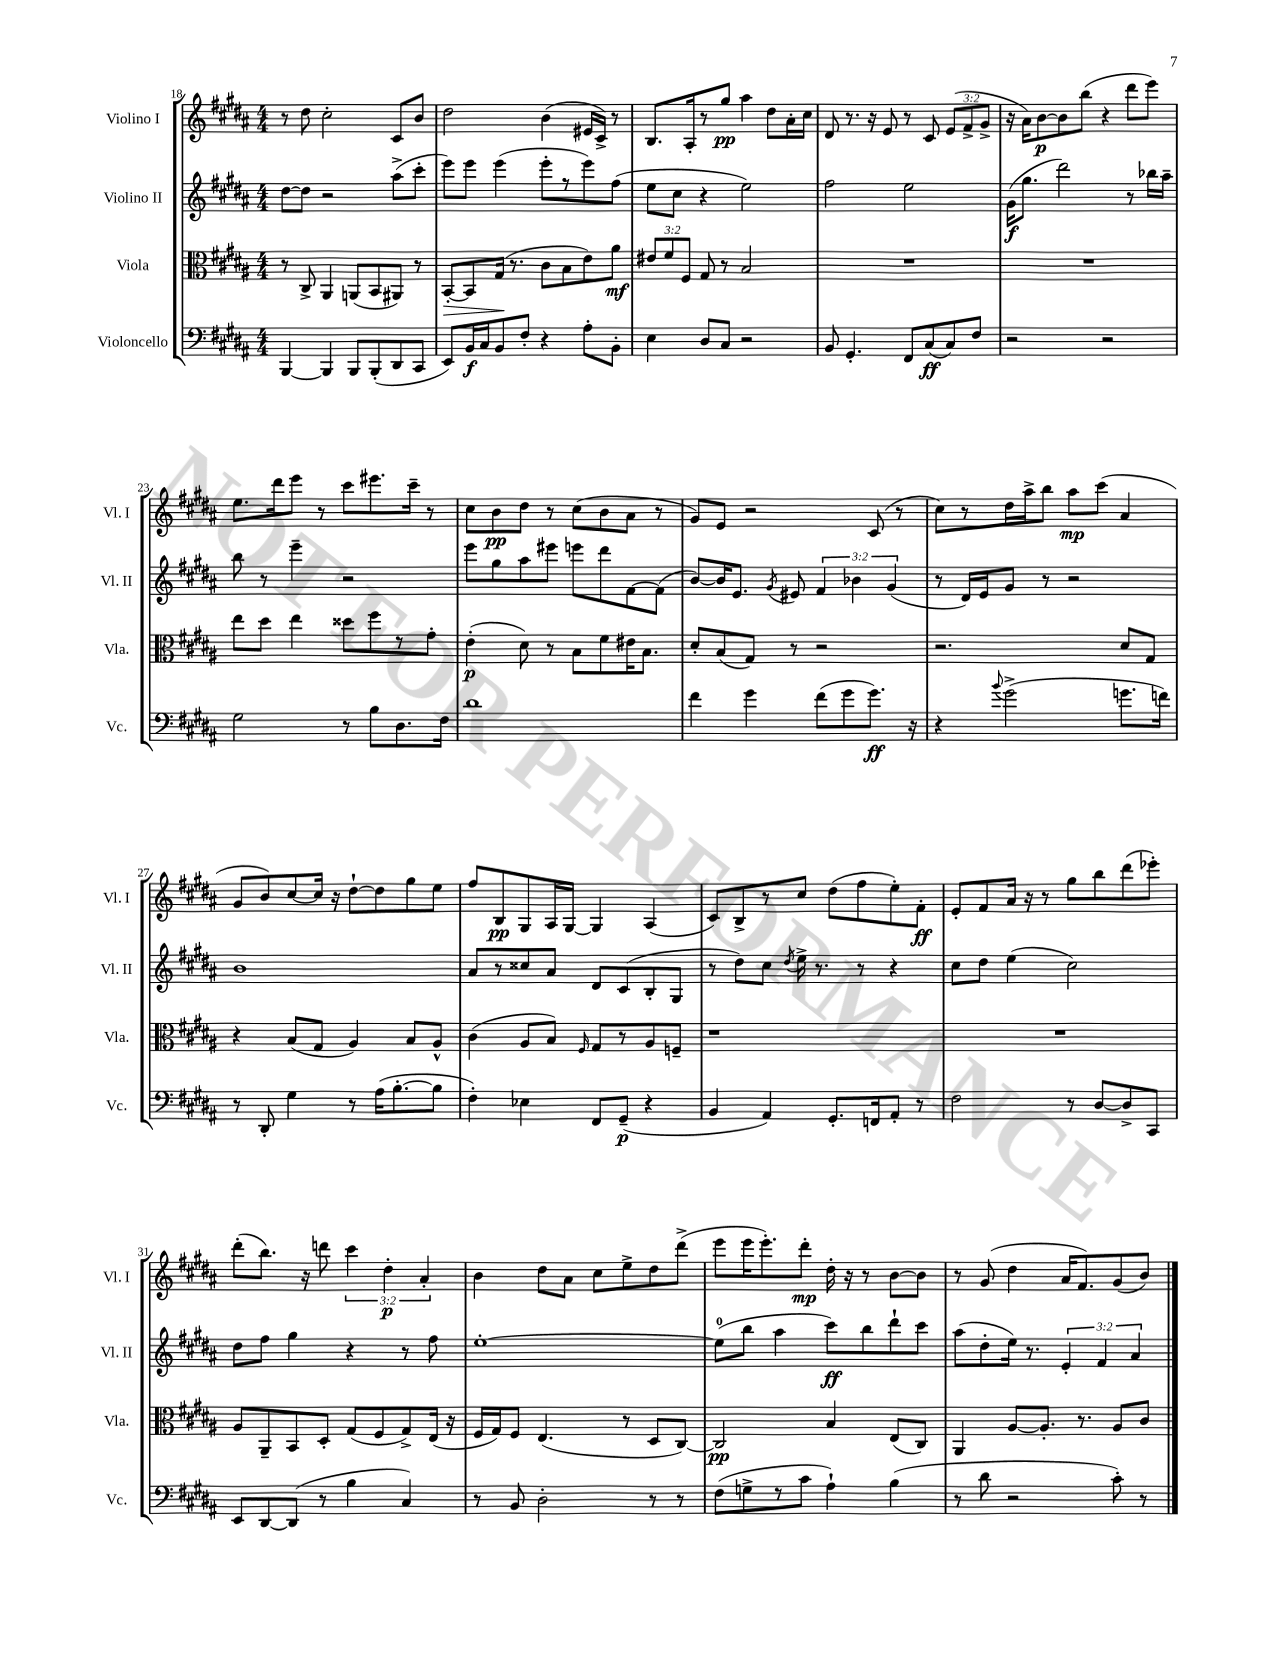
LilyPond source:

<<
\new StaffGroup <<
\new Staff = "s0" \with { instrumentName = "Violino I" shortInstrumentName = "Vl. I" } {
    \clef treble \key b \major \numericTimeSignature \time 4/4 \override Staff.TupletNumber.text = #tuplet-number::calc-fraction-text
    \autoBeamOff r8 dis''8 cis''2-. cis'8[ b'8] |
    dis''2 b'4( eis'16[ cis'16]->) r8 |
    b8.[ ais16-. r8 gis''8]\pp ais''4 dis''8[ ais'16-. cis''16] |
    dis'8 r8. r16 e'8 r8 cis'8 \tuplet 3/2 { e'8[( fis'8-> gis'8]-> } |
    r16 ais'16[) b'8~\p b'8 b''8]( r4 dis'''8[ e'''8]) |
    e''8.[ dis'''16 e'''8] r8 cis'''8[ eis'''8. cis'''16]-- r8 |
    cis''8[ b'8\pp dis''8] r8 cis''8[( b'8 ais'8] r8 |
    gis'8[) e'8] r2 cis'8( r8 |
    cis''8[) r8 dis''16 ais''16-> b''8] ais''8[\mp cis'''8]( ais'4 |
    gis'8[ b'8) cis''8~ cis''16] r16 dis''8[~-! dis''8 gis''8 e''8] |
    fis''8[ b8\pp gis8 ais16 gis16]~ gis4 ais4( |
    cis'8[) b8-> r8 cis''8] dis''8[( fis''8 e''8-.) fis'8]-.\ff |
    e'8[-. fis'8 ais'16] r16 r8 gis''8[ b''8 dis'''8( ees'''8]-.) |
    dis'''8[-.( b''8.]) r16 d'''8 \tuplet 3/2 { cis'''4 dis''4-.\p ais'4-. } |
    b'4 dis''8[ ais'8] cis''8[ e''8-> dis''8 dis'''8]->( |
    e'''8[ e'''16 e'''8.-.) dis'''8]-.\mp dis''16-. r16 r8 b'8[~ b'8] |
    r8 gis'8( dis''4 ais'16[ fis'8.) gis'8( b'8]) \bar "|." |
}
\new Staff = "s1" \with { instrumentName = "Violino II" shortInstrumentName = "Vl. II" } {
    \clef treble \key b \major \numericTimeSignature \time 4/4 \override Staff.TupletNumber.text = #tuplet-number::calc-fraction-text
    \autoBeamOff dis''8[~ dis''8] r2 ais''8[->( cis'''8]-. |
    e'''8[) e'''8] e'''4( e'''8[-. r8 e'''8) fis''8]( |
    e''8[ cis''8] r4 e''2) |
    fis''2 e''2 |
    gis'16[\f( gis''8.] dis'''2) r8 bes''16[ ais''16]-- |
    b''8 r8 e'''4-- r2 |
    e'''8[ gis''8 ais''8 eis'''8] e'''8[ dis'''8 fis'8~ fis'8]( |
    b'8[~) b'16 e'8.] \acciaccatura { gis'8 } eis'8 \tuplet 3/2 { fis'4 bes'4 gis'4( } |
    r8 dis'16[) e'16 gis'8] r8 r2 |
    b'1 |
    ais'8[ r8 cisis''8 ais'8] dis'8[ cis'8( b8-. gis8] |
    r8 dis''8[) cis''8] \acciaccatura { dis''8 } e''16-> r8. r8 r4 |
    cis''8[ dis''8] e''4( cis''2) |
    dis''8[ fis''8] gis''4 r4 r8 fis''8 |
    e''1~-. |
    e''8[-0( b''8] ais''4 cis'''8[\ff) b''8 dis'''8-! cis'''8] |
    ais''8[( dis''8-. e''16]) r8. \tuplet 3/2 { e'4-. fis'4 ais'4 } \bar "|." |
}
\new Staff = "s2" \with { instrumentName = "Viola" shortInstrumentName = "Vla." } {
    \clef alto \key b \major \numericTimeSignature \time 4/4 \override Staff.TupletNumber.text = #tuplet-number::calc-fraction-text
    \autoBeamOff r8 cis8-> ais,4 a,8[( b,8 ais,8]) r8 |
    b,8[~-.\> b,8 gis16]\!( r8. cis'8[ b8 e'8) ais'8]\mf |
    \tuplet 3/2 { eis'8[ fis'8 fis8] } gis8 r8 b2 |
    R1 |
    R1 |
    e''8[ dis''8] e''4 disis''8[ fis''8 r8 gis'8]-. |
    e'4-.\p( dis'8) r8 b8[ fis'8 eis'16 b8.] |
    dis'8[-. b8( gis8]) r8 r2 |
    r2. dis'8[ gis8] |
    r4 b8[( gis8] ais4) b8[ ais8]-^ |
    cis'4( ais8[ b8]) \grace { fis16 } gis8[ r8 ais8 f8]-- |
    r1 |
    R1 |
    ais8[ ais,8-- b,8 dis8]-. gis8[( fis8 gis8->) e16]( r16 |
    fis16[ gis16) fis8] e4.( r8 dis8[ cis8]~) |
    cis2\pp b4 e8[( cis8]) |
    ais,4 ais8[~ ais8.]-. r8. ais8[ cis'8] \bar "|." |
}
\new Staff = "s3" \with { instrumentName = "Violoncello" shortInstrumentName = "Vc." } {
    \clef bass \key b \major \numericTimeSignature \time 4/4
    \autoBeamOff b,,4~ b,,4 b,,8[ b,,8-.( dis,8 cis,8] |
    e,8[) b,16\f cis16 b,8 fis8]-. r4 ais8[-. b,8]-. |
    e4 dis8[ cis8] r2 |
    b,8 gis,4.-. fis,8[ cis8\ff( cis8) fis8] |
    r2 r2 |
    gis2 r8 b8[ dis8. fis16] |
    dis'1 |
    fis'4 gis'4 fis'8[( gis'8 gis'8.]\ff) r16 |
    r4 \appoggiatura { b'8 } gis'2->( g'8.[ f'16]) |
    r8 dis,8-. gis4 r8 ais16[( b8.~-. b8] |
    fis4-.) ees4 fis,8[ gis,8]--\p( r4 |
    b,4 ais,4) gis,8.[-. f,16 ais,8]-. r8 |
    fis2 r8 dis8[~ dis8-> cis,8] |
    e,8[ dis,8~ dis,8]( r8 b4 cis4) |
    r8 b,8 dis2-. r8 r8 |
    fis8[( g8-> r8 cis'8] ais4-!) b4( |
    r8 dis'8 r2 cis'8-.) r8 \bar "|." |
}
>>
>>
\layout { \context { \Score currentBarNumber = #18 } }
